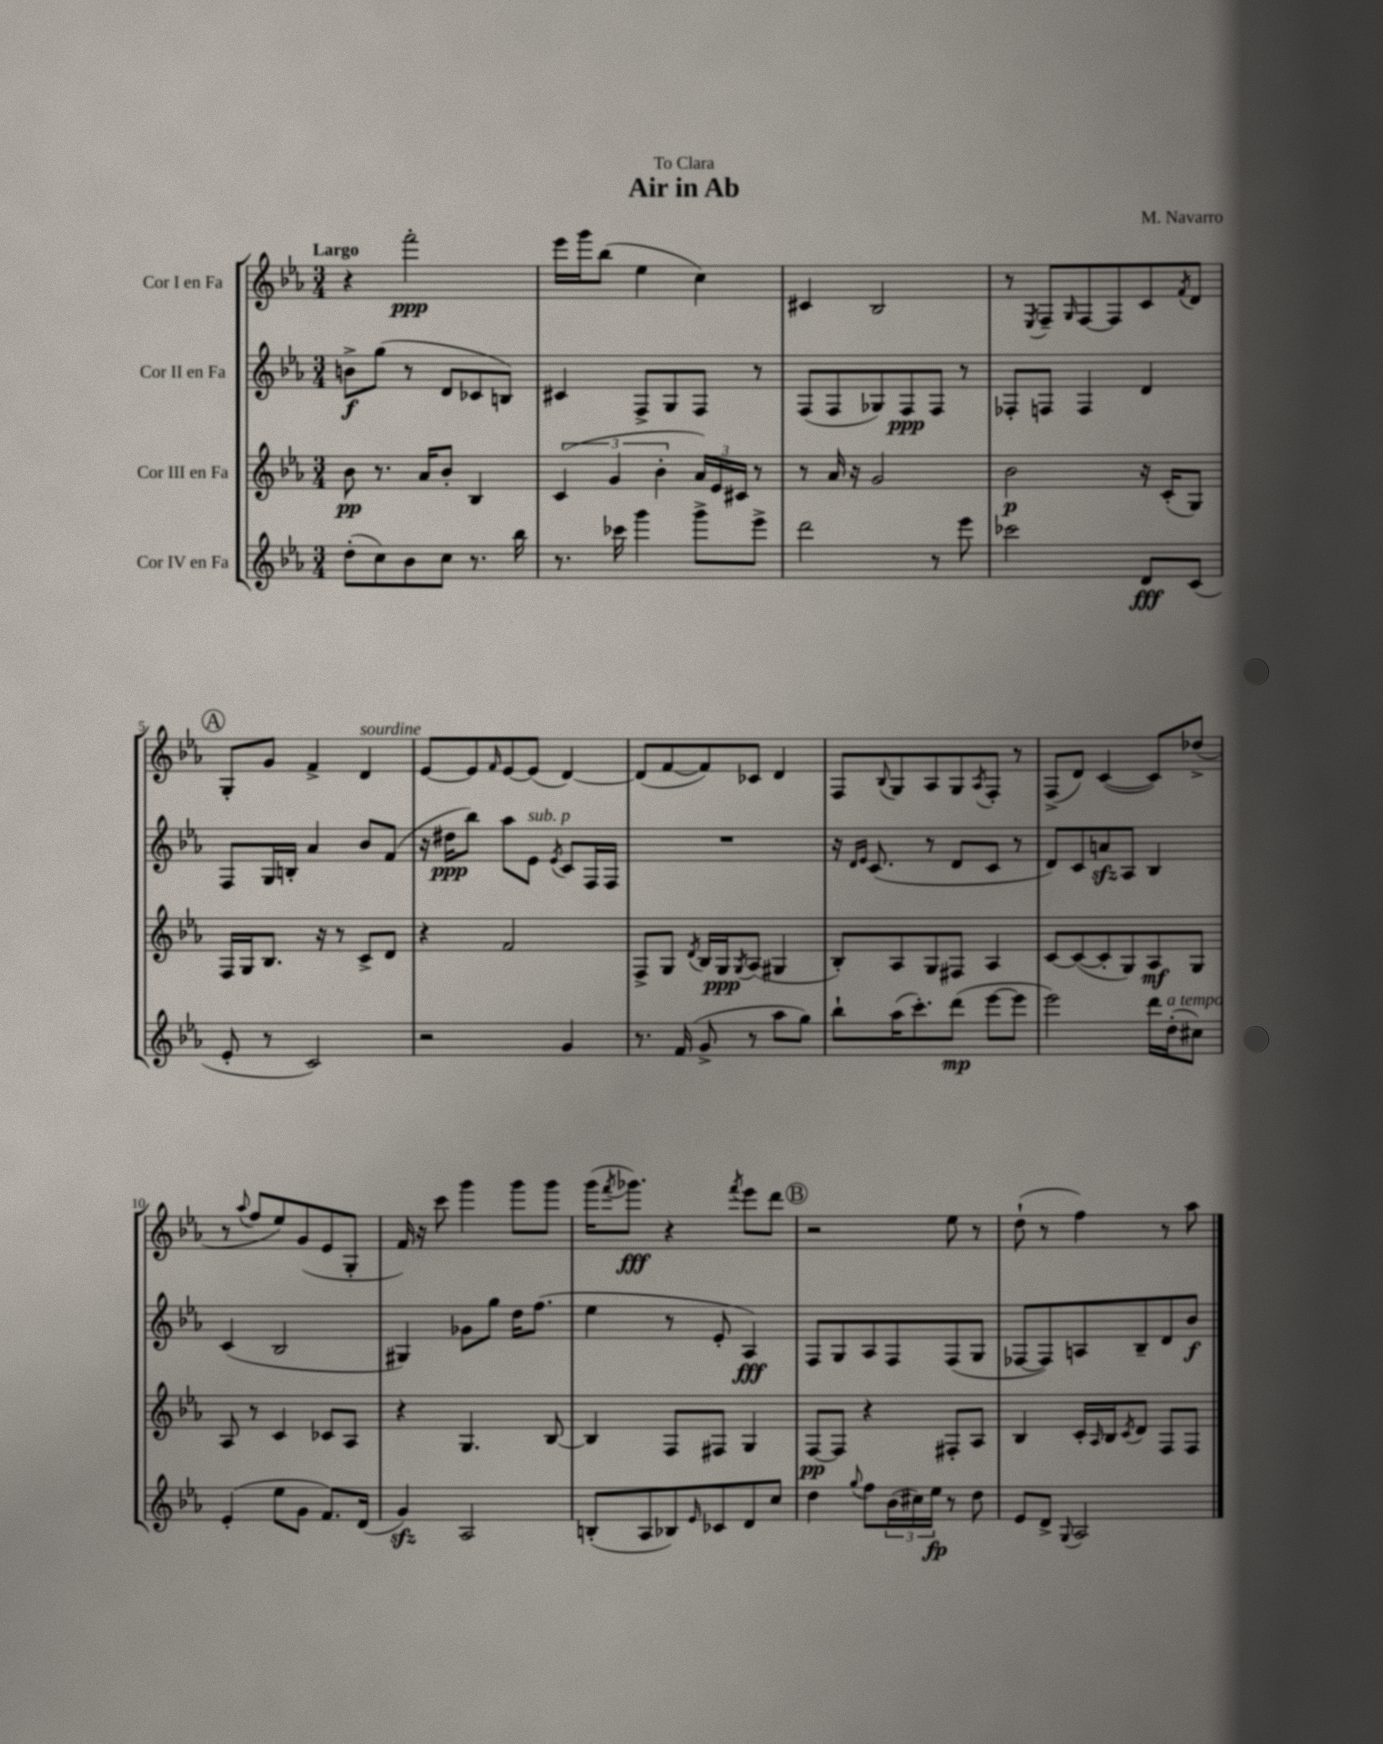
\header { title = "Air in Ab" composer = "M. Navarro" dedication = "To Clara" }
<<
\new StaffGroup <<
\new Staff = "s0" \with { instrumentName = "Cor I en Fa" } {
    \clef treble \key ees \major \numericTimeSignature \time 3/4 \tempo "Largo"
    r4 f'''2-.\ppp |
    ees'''16 g'''16 bes''8( ees''4 c''4) |
    cis'4 bes2 |
    r8 \acciaccatura { ees8 } f8-- \grace { g16 } f8~ f8 c'8 \acciaccatura { f'8 } d'8 |
    \mark \markup { \circle "A" } g8-. g'8 f'4-> d'4^\markup { \italic "sourdine" } |
    ees'8~ ees'8 \grace { f'16 } ees'8~ ees'8( d'4~) |
    d'8( f'8~ f'8) ces'8 d'4 |
    f8 \appoggiatura { bes8 } g8 aes8 g8 \acciaccatura { aes8 } f8-. r8 |
    f8->( d'8) c'4~( c'8) des''8->( |
    r8 \appoggiatura { aes''8 } f''8 ees''8) g'8( ees'8 g8-. |
    f'16) r16 c'''8 g'''4 g'''8 g'''8 |
    g'''16( \acciaccatura { f'''8 } ges'''8.\fff) r4 \acciaccatura { f'''8 } ees'''8 d'''8 |
    \mark \markup { \circle "B" } r2 ees''8 r8 |
    d''8-!( r8 f''4) r8 aes''8 \bar "|." |
}
\new Staff = "s1" \with { instrumentName = "Cor II en Fa" } {
    \clef treble \key ees \major \numericTimeSignature \time 3/4
    b'8->\f g''8( r8 d'8 ces'8 b8) |
    cis'4 f8-> g8 f8 r8 |
    f8( f8 ges8) f8\ppp f8 r8 |
    fes8-. f8 f4 d'4 |
    \mark \markup { \circle "A" } f8 g16 b16-. aes'4 bes'8 f'8( |
    r16 dis''16\ppp bes''8) aes''8 ees'8^\markup { \italic "sub. p" } \acciaccatura { ees'8 } c'8 f16 f16 |
    R2. |
    r16 \grace { d'16 ees'16 } c'8.( r8 d'8 c'8 r8 |
    d'8) c'8 a'8\sfz aes8 bes4 |
    c'4( bes2 |
    gis4) ges'8 g''8 d''16 f''8.( |
    ees''4 r8 ees'8-. aes4\fff) |
    \mark \markup { \circle "B" } f8 g8 aes8 f8 f8( g8 |
    fes8~ fes8) a8 bes8-- d'8 bes'8\f \bar "|." |
}
\new Staff = "s2" \with { instrumentName = "Cor III en Fa" } {
    \clef treble \key ees \major \numericTimeSignature \time 3/4
    bes'8\pp r8. aes'16 bes'8-. bes4 |
    \tuplet 3/2 { c'4( g'4 bes'4-. } \tuplet 3/2 { aes'16) ees'16 cis'16 } r8 |
    r8 aes'16 r16 g'2 |
    bes'2\p r16 c'16-.( g8) |
    \mark \markup { \circle "A" } f16 g16 bes8. r16 r8 c'8-> d'8 |
    r4 f'2 |
    f8-> g8 \acciaccatura { d'8 } bes16 g16\ppp \acciaccatura { g8 } aes8( gis4 |
    bes8-.) aes8 g8 fis8 aes4 |
    c'8~ c'8~( c'8-. g8) aes8\mf g8 |
    aes8 r8 c'4 ces'8 aes8 |
    r4 g4. bes8~ |
    bes4 f8 fis8 g4 |
    \mark \markup { \circle "B" } f8~\pp f8 r4 fis8-. aes8 |
    bes4 c'16-. \grace { aes16 } bes16 \acciaccatura { c'8 } d'8 f8 f8 \bar "|." |
}
\new Staff = "s3" \with { instrumentName = "Cor IV en Fa" } {
    \clef treble \key ees \major \numericTimeSignature \time 3/4
    d''8-.( c''8) bes'8 c''8 r8. bes''16 |
    r8. ces'''16 g'''4 g'''8-> ees'''8-> |
    d'''2 r8 ees'''8 |
    ces'''2 d'8\fff c'8( |
    \mark \markup { \circle "A" } ees'8-. r8 c'2) |
    r2 g'4 |
    r8. f'16( g'8-> r8 aes''8 g''8) |
    bes''8-! aes''16( c'''8.-.) d'''8\mp( ees'''8~ ees'''8 |
    ees'''2) d'''16 d''16-.^\markup { \italic "a tempo" }( cis''8) |
    ees'4-.( ees''8 g'8 f'8.) d'16( |
    g'4\sfz) aes2 |
    b8-.( aes8 bes8) \grace { ees'16 } ces'8 d'8 c''8 |
    \mark \markup { \circle "B" } d''4 \appoggiatura { g''8 } f''8 \tuplet 3/2 { bes'16( cis''16) ees''16\fp } r8 d''8 |
    ees'8 d'8-> \appoggiatura { g8 } aes2 \bar "|." |
}
>>
>>
